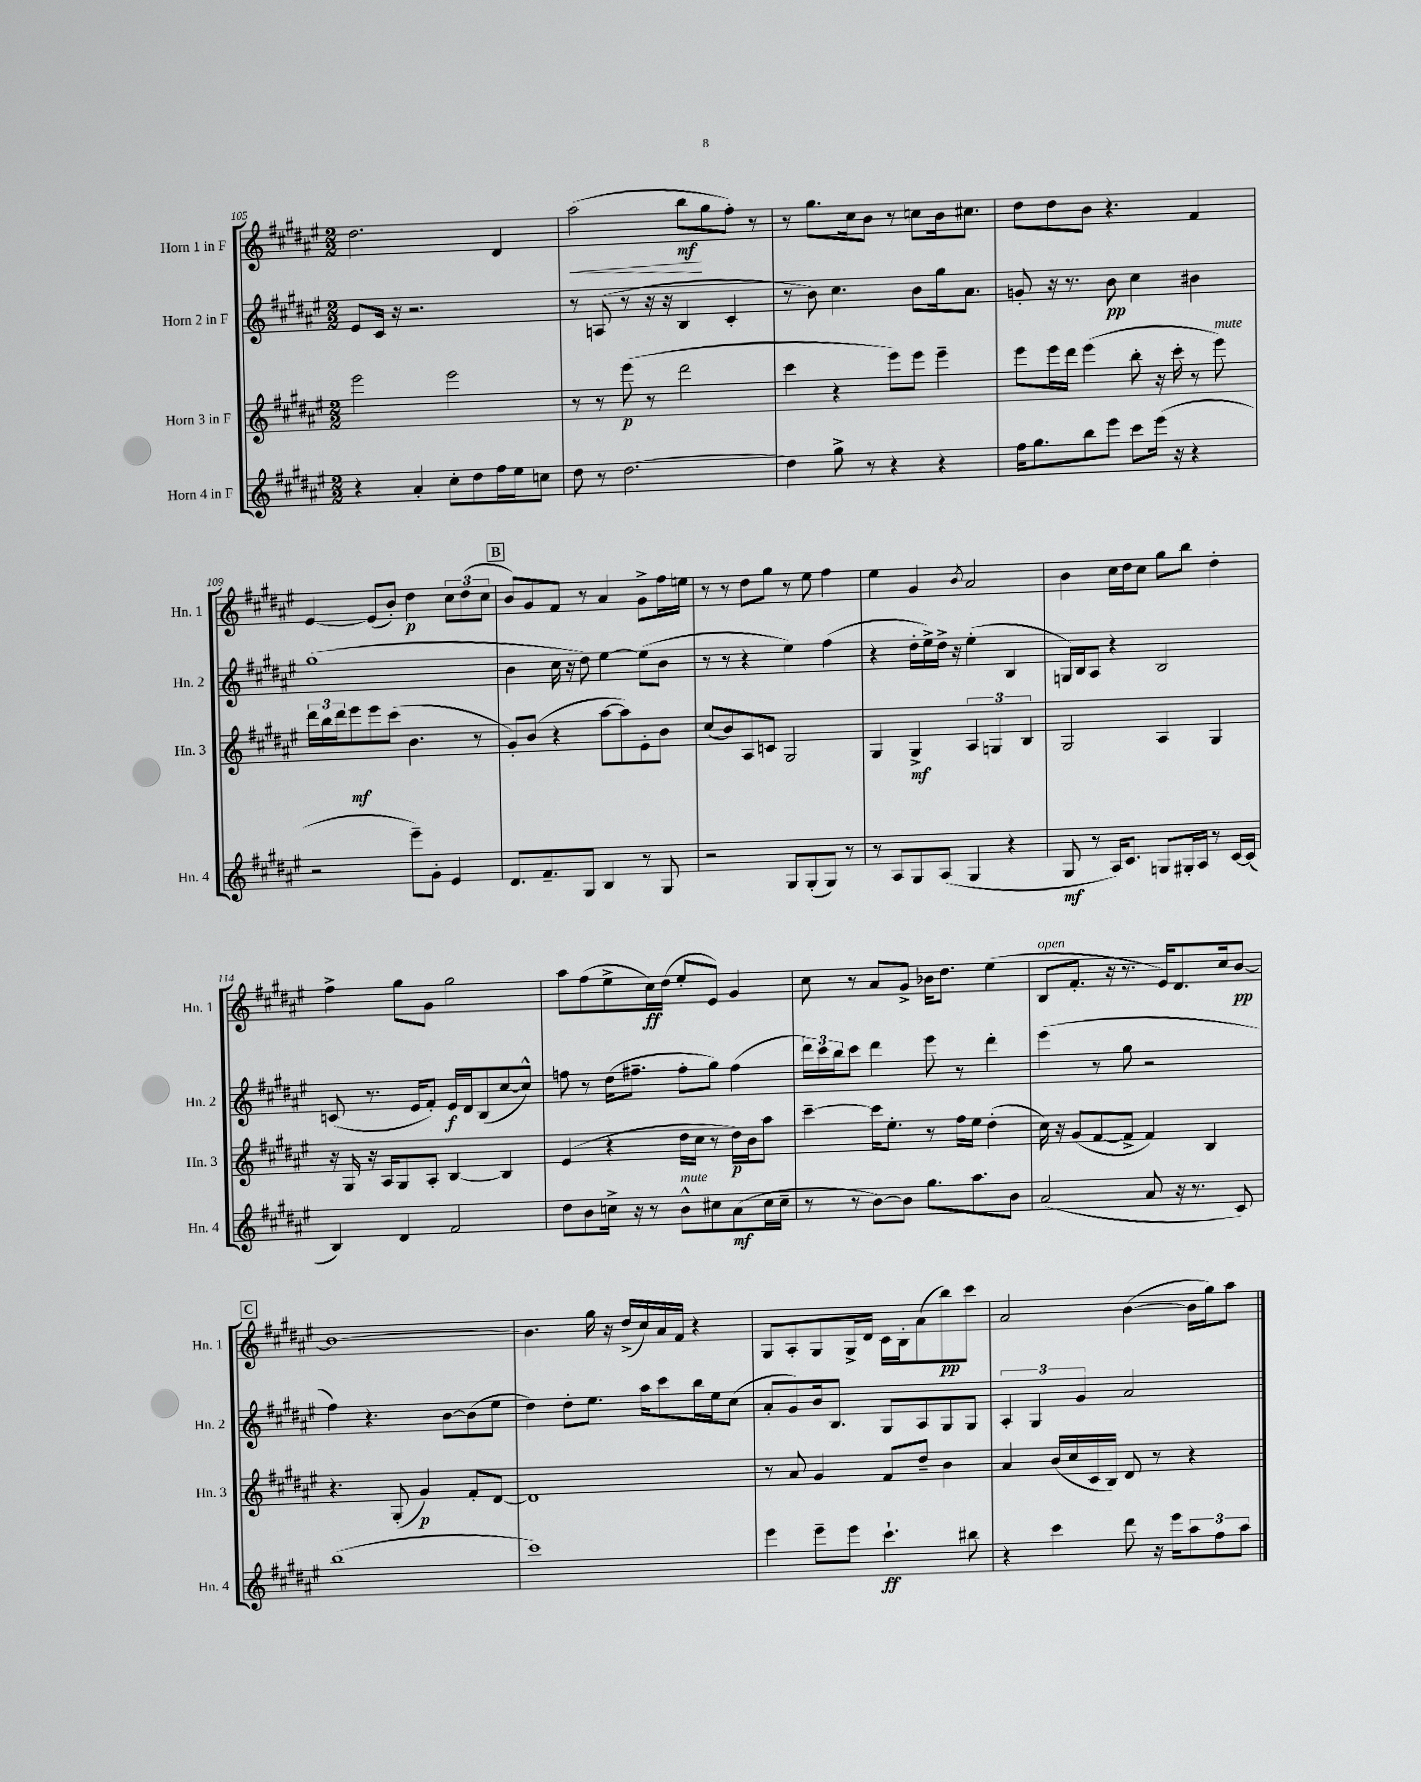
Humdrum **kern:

**kern	**dynam	**kern	**dynam	**kern	**dynam	**kern	**dynam
*part4	*part4	*part3	*part3	*part2	*part2	*part1	*part1
*staff4	*staff4	*staff3	*staff3	*staff2	*staff2	*staff1	*staff1
*I"Horn 4 in F	*	*I"Horn 3 in F	*	*I"Horn 2 in F	*	*I"Horn 1 in F	*
*I'Hn. 4	*	*I'Hn. 3	*	*I'Hn. 2	*	*I'Hn. 1	*
*clefG2	*	*clefG2	*	*clefG2	*	*clefG2	*
*k[f#c#g#d#a#e#]	*	*k[f#c#g#d#a#e#]	*	*k[f#c#g#d#a#e#]	*	*k[f#c#g#d#a#e#]	*
*M2/2	*	*M2/2	*	*M2/2	*	*M2/2	*
=105	=105	=105	=105	=105	=105	=105	=105
4r	.	2eee#\	.	8e#/L	.	2.dd#\	.
.	.	.	.	16c#/Jk	.	.	.
.	.	.	.	16r	.	.	.
4a#'/	.	.	.	2.r	.	.	.
8cc#'\L	.	2eee#\	.	.	.	.	.
8dd#\	.	.	.	.	.	.	.
16ff#\L	.	.	.	.	.	4d#/	.
16ee#\J	.	.	.	.	.	.	.
8ccn\J	.	.	.	.	.	.	.
=106	=106	=106	=106	=106	=106	=106	=106
!	!	!	!	!	!	!	!LO:HP:b
8dd#\	.	8r	.	8r	.	(2aa#\	<
8r	.	8r	.	(8An/	.	.	.
[2.dd#\	.	(8eee#\	p	8r	.	.	.
.	.	8r	.	16r	.	.	.
.	.	.	.	16r	.	.	.
.	.	2ddd#\	.	4B/	.	8bb\L	mf
.	.	.	.	.	.	8gg#\	[
.	.	.	.	4c#'/	.	8ff#'\J)	.
.	.	.	.	.	.	8r	.
=107	=107	=107	=107	=107	=107	=107	=107
4dd#\]	.	4ccc#\	.	8r	.	8r	.
.	.	.	.	8b\)	.	8.gg#\L	.
8gg#^\	.	4r	.	4.cc#\	.	.	.
.	.	.	.	.	.	16cc#\k	.
8r	.	.	.	.	.	8b\J	.
4r	.	8eee#\L)	.	.	.	8r	.
.	.	8eee#\J	.	8b\L	.	8ccn\L	.
4r	.	4eee#~\	.	16gg#\k	.	16b\k	.
.	.	.	.	8.a#\J	.	8.cc#X\J	.
=108	=108	=108	=108	=108	=108	=108	=108
16ff#\KL	.	8eee#\L	.	8gn'/	.	8dd#\L	.
8.gg#\	.	.	.	.	.	.	.
.	.	16eee#\L	.	16r	.	8dd#\	.
.	.	16ddd#\JJ	.	8.r	.	.	.
8bb\	.	(4eee#\	.	.	.	8b\J	.
8eee#\J	.	.	.	8b\	pp	4.r	.
8ccc#\L	.	8bb'\	.	4cc#\	.	.	.
(16eee#\Jk	.	16r	.	.	.	.	.
16r	.	16ccc#'\	.	.	.	.	.
4r	.	8r	.	4b#X\	.	4f#/	.
!	!	!LO:TX:a:i:t=mute	!	!	!	!	!
.	.	8eee#\)	.	.	.	.	.
!!LO:LB:g=z
=109	=109	=109	=109	=109	=109	=109	=109
2r	.	24ddd#\LL	.	(1gg#	.	[4e#/	.
.	.	24bb\	.	.	.	.	.
.	.	24ddd#\J	.	.	.	.	.
.	.	8eee#\	mf	.	.	.	.
.	.	8eee#\	.	.	.	(8e#/L]	.
.	.	(8ccc#\J	.	.	.	8b'/J)	.
8eee#~\L)	.	4.b\	.	.	.	4dd#\	p
8g#'\J	.	.	.	.	.	.	.
4e#/	.	.	.	.	.	12cc#\L	.
.	.	.	.	.	.	(12dd#\	.
.	.	8r	.	.	.	.	.
.	.	.	.	.	.	12cc#\J	.
!!LO:REH:place=s1:t=B
=110	=110	=110	=110	=110	=110	=110	=110
8.d#/L	.	8g#'/L)	.	4b\	.	8b/L)	.
.	.	(8b/J	.	.	.	8g#/	.
8.f#~/	.	.	.	.	.	.	.
.	.	4r	.	16cc#\	.	8f#/J	.
.	.	.	.	16r	.	.	.
8G#/J	.	.	.	8dd#\)	.	8r	.
4B/	.	[8aa#\L	.	[4ee#\	.	4a#/	.
.	.	8aa#\])	.	.	.	.	.
8r	.	8e#'\	.	(8ee#\L]	.	8g#^\L	.
8G#/	.	8b\J	.	8b\J	.	16ff#\L	.
.	.	.	.	.	.	16een\JJ	.
=111	=111	=111	=111	=111	=111	=111	=111
2r	.	(8cc#/L	.	8r	.	8r	.
.	.	8b/)	.	8r	.	8r	.
.	.	8A#/	.	4r	.	8dd#\L	.
.	.	8cn/J	.	.	.	8gg#\J	.
8G#/L	.	2G#/	.	4ee#\)	.	8r	.
(8G#'/	.	.	.	.	.	8ee#\	.
8G#/J)	.	.	.	(4ff#\	.	4ff#\	.
8r	.	.	.	.	.	.	.
=112	=112	=112	=112	=112	=112	=112	=112
8r	.	4G#/	.	4r	.	4ee#\	.
8A#/L	.	.	.	.	.	.	.
8G#/	.	4G#^/	mf	16dd#'\LL	.	4g#/	.
.	.	.	.	16ee#^\)	.	.	.
(8A#/J	.	.	.	16dd#^\JJ	.	.	.
.	.	.	.	16r	.	.	.
.	.	.	.	.	.	8qb/	.
4G#/	.	6A#/	.	(4ee#'\	.	2a#/	.
.	.	6Gn/	.	.	.	.	.
4r	.	.	.	4B/	.	.	.
.	.	6B/	.	.	.	.	.
=113	=113	=113	=113	=113	=113	=113	=113
8G#/	mf	2G#/	.	16Gn/LL)	.	4b\	.
.	.	.	.	16B/J	.	.	.
8r	.	.	.	8A#/J	.	.	.
16A#/KL)	.	.	.	4r	.	16cc#\LL	.
8.c#/J	.	.	.	.	.	16dd#\J	.
.	.	.	.	.	.	8cc#\J	.
8Gn/L	.	4A#/	.	2B/	.	8gg#\L	.
16G#X'/L	.	.	.	.	.	8bb\J	.
16A#/JJ	.	.	.	.	.	.	.
8r	.	4G#/	.	.	.	4dd#'\	.
[16c#/LL	.	.	.	.	.	.	.
(16c#/JJ]	.	.	.	.	.	.	.
!!LO:LB:g=z
=114	=114	=114	=114	=114	=114	=114	=114
4B/)	.	16r	.	(8cn/	.	4ff#^\	.
.	.	16G#/	.	.	.	.	.
.	.	16r	.	8.r	.	.	.
.	.	16A#/KL	.	.	.	.	.
4d#/	.	8G#/	.	.	.	8gg#\L	.
.	.	.	.	16e#/KL	.	.	.
.	.	8A#'/J	.	8f#'/J)	.	8g#\J	.
2f#/	.	[4B/	.	16e#/LL	f	2gg#\	.
.	.	.	.	16d#/J	.	.	.
.	.	.	.	(8B/	.	.	.
.	.	4B/]	.	[8cc#/	.	.	.
.	.	.	.	8cc#^^/J])	.	.	.
=115	=115	=115	=115	=115	=115	=115	=115
8dd#\L	.	(4e#/	.	8ffn\	.	8aa#\L	.
8b\	.	.	.	8r	.	(8ff#\	.
16ccn^\Jk	.	4r	.	(16dd#\KL	.	8ee#^\	.
16r	.	.	.	8.ff#X~\J	.	.	.
8r	.	.	.	.	.	16cc#\L)	ff
.	.	.	.	.	.	(16dd#\JJ	.
!LO:TX:a:i:t=mute	!	!	!	!	!	!	!
8b^^\L	.	16dd#\LL	.	8ff#'\L	.	8ee#'/L	.
.	.	16cc#\JJ	.	.	.	.	.
8cc#X\	.	8r	.	8gg#\J)	.	8e#/J)	.
(8a#\	mf	16dd#\LL)	p	(4ff#\	.	4g#/	.
.	.	16b\J	.	.	.	.	.
16cc#\L	.	8aa#\J	.	.	.	.	.
16cc#~\JJ	.	.	.	.	.	.	.
=116	=116	=116	=116	=116	=116	=116	=116
8r	.	[4ccc#~\	.	24ddd#\LL)	.	8cc#\	.
.	.	.	.	24ccc#\	.	.	.
.	.	.	.	24bb\J	.	.	.
8r	.	.	.	8ccc#\J	.	8r	.
[8b\L)	.	16ccc#\KL]	.	4ddd#\	.	8a#/L	.
.	.	8.ee#'\J	.	.	.	.	.
8b\J]	.	.	.	.	.	8g#^/J	.
8.gg#\L	.	8r	.	8eee#\	.	16b-X\KL	.
.	.	.	.	.	.	8.dd#\J	.
.	.	16ff#\LL	.	8r	.	.	.
8.aa#\	.	16ee#\JJ	.	.	.	.	.
.	.	(4dd#'\	.	4ddd#'\	.	(4ee#\	.
8b\J	.	.	.	.	.	.	.
=117	=117	=117	=117	=117	=117	=117	=117
!	!	!	!	!	!	!LO:TX:a:i:t=open	!
(2a#/	.	16cc#\)	.	(4eee#\	.	8B/L	.
.	.	16r	.	.	.	.	.
.	.	(8g#/L	.	.	.	8.f#'/J	.
.	.	[8f#/	.	8r	.	.	.
.	.	.	.	.	.	16r	.
.	.	8f#^/J]	.	8gg#\	.	8.r	.
8a#/	.	4f#/)	.	2r	.	.	.
.	.	.	.	.	.	16e#/KL)	.
16r	.	.	.	.	.	8.d#/	.
8.r	.	.	.	.	.	.	.
.	.	4B/	.	.	.	.	.
.	.	.	.	.	.	16cc#/k	.
8c#/)	.	.	.	.	.	[8b/J	pp
!!LO:LB:g=z
!!LO:REH:place=s1:t=C
=118	=118	=118	=118	=118	=118	=118	=118
(1bb	.	4.r	.	4ff#\)	.	1b_	.
.	.	.	.	4.r	.	.	.
.	.	(8G#'/	.	.	.	.	.
.	.	4g#/)	p	.	.	.	.
.	.	.	.	[8b\L	.	.	.
.	.	8f#'/L	.	(8b\]	.	.	.
.	.	[8d#/J	.	8ee#\J	.	.	.
=119	=119	=119	=119	=119	=119	=119	=119
1ccc#)	.	1d#]	.	4dd#\)	.	4.b\]	.
.	.	.	.	8dd#'\L	.	.	.
.	.	.	.	8.ee#\J	.	16gg#\	.
.	.	.	.	.	.	16r	.
.	.	.	.	.	.	(16dd#^/LL	.
.	.	.	.	16aa#\KL	.	16cc#/)	.
.	.	.	.	8ccc#\	.	16a#/	.
.	.	.	.	.	.	16f#/JJ	.
.	.	.	.	16bb\L	.	4r	.
.	.	.	.	16ee#\J	.	.	.
.	.	.	.	(8cc#\J	.	.	.
=120	=120	=120	=120	=120	=120	=120	=120
4eee#\	.	8r	.	8a#'/L	.	8G#/L	.
.	.	8a#/	.	8g#/)	.	8A#'/	.
8eee#~\L	.	4g#/	.	16b/k	.	8G#/	.
.	.	.	.	8.B/J	.	.	.
8eee#\J	.	.	.	.	.	16G#^/L	.
.	.	.	.	.	.	16d#/JJ	.
4.ccc#`\	ff	8f#/L	.	8G#/L	.	16c#\LL	.
.	.	.	.	.	.	16B'\J	.
.	.	8dd#~/J	.	8A#/	.	(8a#\	.
.	.	4b\	.	8G#/	.	8bb\)	pp
8bb#X\	.	.	.	8G#/J	.	8ccc#\J	.
=121	=121	=121	=121	=121	=121	=121	=121
4r	.	4a#/	.	6A#'/	.	2a#/	.
.	.	.	.	6G#/	.	.	.
4ccc#\	.	(16b/LL	.	.	.	.	.
.	.	16cc#/	.	.	.	.	.
.	.	.	.	6g#/	.	.	.
.	.	16c#/	.	.	.	.	.
.	.	16B/JJ)	.	.	.	.	.
8ddd#\	.	8d#/	.	2a#/	.	([4b\	.
16r	.	8r	.	.	.	.	.
16eee#\KL	.	.	.	.	.	.	.
12aa#\	.	4r	.	.	.	16b\LL]	.
.	.	.	.	.	.	16gg#\J)	.
12ff#\	.	.	.	.	.	.	.
.	.	.	.	.	.	8aa#\J	.
12aa#\J	.	.	.	.	.	.	.
==	==	==	==	==	==	==	==
*-	*-	*-	*-	*-	*-	*-	*-
